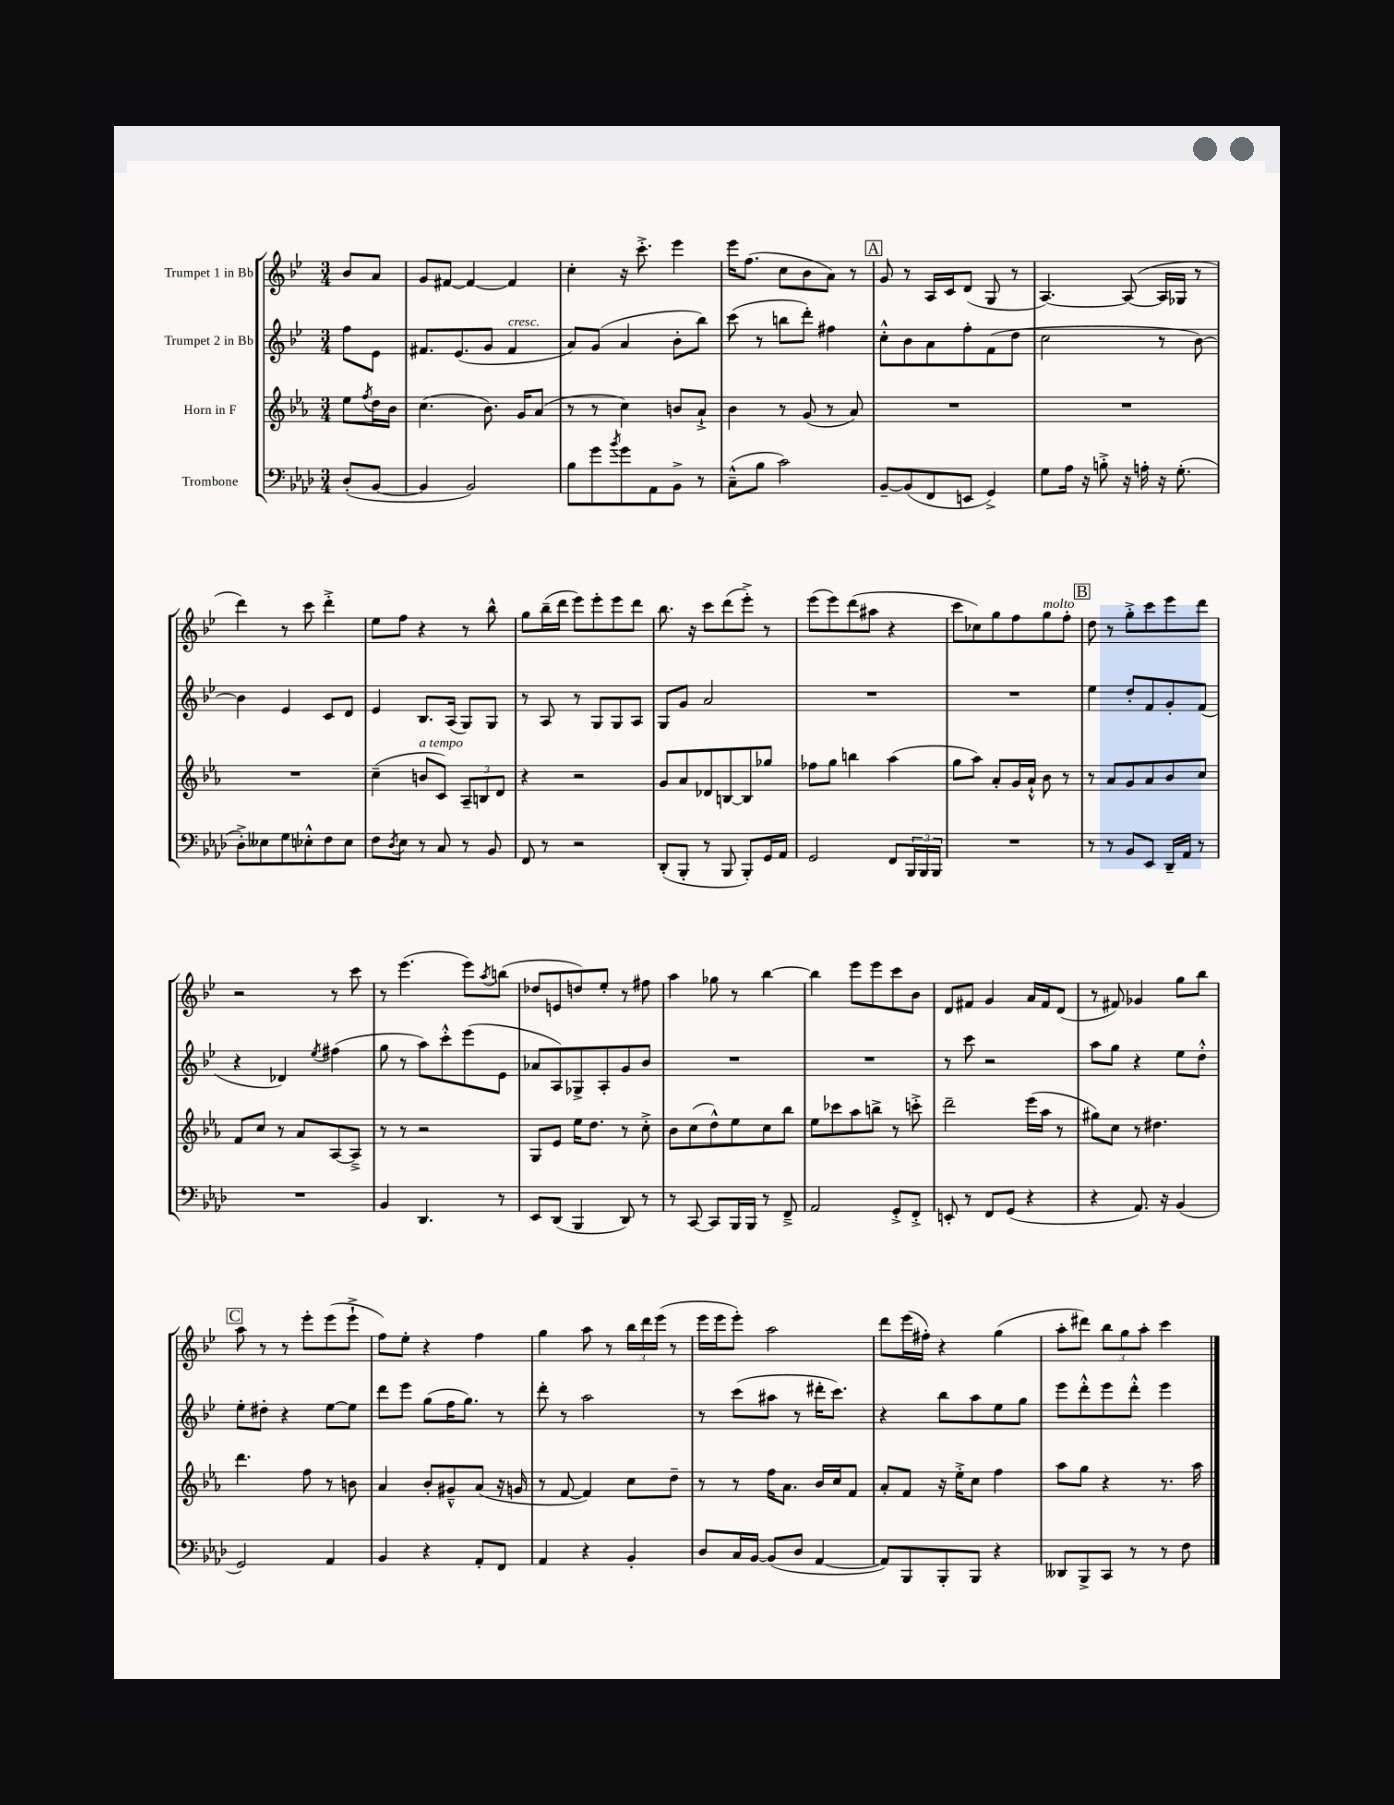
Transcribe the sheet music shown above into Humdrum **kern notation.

**kern	**kern	**kern	**kern
*staff4	*staff3	*staff2	*staff1
*clefF4	*clefG2	*clefG2	*clefG2
*k[b-e-a-d-]	*k[b-e-a-]	*k[b-e-]	*k[b-e-]
*M3/4	*M3/4	*M3/4	*M3/4
(8D-'	8ee-	8ff	8b-
.	8qff	.	.
[8BB-	16dd	8e-	8a
.	16b-	.	.
=	=	=	=
4BB-]	(4.cc	8.f#	8g
.	.	.	[8f#
.	.	(8.e-	.
2BB-)	.	.	4f#_
.	8.b-)	8g	.
.	.	4f#	4f#]
.	16g	.	.
.	(8a-	.	.
=	=	=	=
8B-	8r	8a)	4cc'
8g	8r	(8g	.
8qb-	.	.	.
8g	4cc)	4a	16r
.	.	.	8.ccc'^
8AA-	.	.	.
8BB-^	8b	8b-'	4eee-
8r	8a-`^	8bb-)	.
=	=	=	=
(8C~^^	4b-	(8ccc	16eee-
.	.	.	(8.ff
8B-	.	8r	.
2c)	8r	8bb	8cc
.	(8g	8ddd')	8b-
.	8r	4ff#	8a)
.	8a-)	.	8r
=	=	=	=
[8BB-~	2.r	8cc'^^	8g
(8BB-]	.	8b-	8r
8FF	.	8a	16A
.	.	.	16c
8EE	.	8ff'	(8d
4GG^)	.	(8f	8G
.	.	8dd	8r
=	=	=	=
8G	2.r	2cc	[4.A)
16A-	.	.	.
16r	.	.	.
8B'^	.	.	.
16r	.	.	(8A_
16A'	.	.	.
16r	.	8r	16A]
(8.G'	.	.	16G-
.	.	[8b-)	8r
=	=	=	=
8D-'^)	2.r	4b-]	4ddd)
8E--	.	.	.
8G	.	4e-	8r
8E-'^^	.	.	8ccc
8F	.	8c	4ddd'^
8E-	.	8d	.
=	=	=	=
8F	(4cc~	4e-	8ee-
8qD-	.	.	.
8E-	.	.	8ff
8r	8b	8.B-	4r
8C	8c)	.	.
.	.	(16A	.
8r	12A-~	8G)	8r
.	12B	.	.
8BB-	.	8G	8bb-^^
.	12d	.	.
=	=	=	=
8FF	4r	8r	8gg
8r	.	8A	(16bb-~
.	.	.	16ddd
2r	2r	8r	8eee-)
.	.	8G	8eee-'
.	.	8G	8eee-
.	.	8A	8ddd
=	=	=	=
(8DD-'	8g	8G	8.bb-
8BBB-'	8a-	8g	.
.	.	.	16r
8r	8d-	2a	8ccc
8BBB-	[8B	.	(8ddd
8BBB-')	8B]	.	8eee-'^)
16GG	8gg-	.	8r
16AA-	.	.	.
=	=	=	=
2GG	8ff-	2.r	(8eee-
.	8gg	.	8eee-)
.	4bb	.	(8ddd
.	.	.	8aa#
8FF	(4aa-	.	4r
24BBB-	.	.	.
24BBB-	.	.	.
24BBB-	.	.	.
=	=	=	=
2.r	8gg	2.r	8ccc
.	8aa-)	.	8cc-)
.	8a-'	.	8gg
.	16g	.	8ff
.	16a-`^^	.	.
.	8b-	.	8gg
.	8r	.	8ff'
=	=	=	=
8r	8r	4ee-	8dd
8r	8a-	.	8r
8BB-	8g	8dd'	8gg'^
8EE-	8a-	8f	8ccc
16DD-~	8b-	8g'	8eee-
16AA-	.	.	.
8r	8cc	(8f	8ddd
=	=	=	=
2.r	8f	4r	2r
.	8cc	.	.
.	8r	4d-)	.
.	8a-	.	.
.	.	8qee-	.
.	[8A-	(4ff#	8r
.	8A-~^]	.	8ccc
=	=	=	=
4BB-	8r	8gg	8r
.	8r	8r	(4.eee-
4.DD-	2r	8aa)	.
.	.	8ccc'^^	.
.	.	(8eee-	8eee-)
.	.	.	8qaa
8r	.	8e-	(8bb
=	=	=	=
8EE-	8G	8a-	8dd-
(8DD-	8e-	8A)	8e
4BBB-	16ee-	8G-^	8dd)
.	8.dd	.	.
.	.	8A'	8ee-'
8DD-)	8r	8g	8r
8r	8cc'^	8b-	8ff#
=	=	=	=
8r	8b-	2.r	4aa
[8CC	(8cc	.	.
8CC]	8dd^^)	.	8gg-
16BBB-	8ee-	.	8r
16BBB-	.	.	.
8r	8cc	.	[4bb-
8FF~^	8bb-	.	.
=	=	=	=
2AA-	8ee-	2.r	4bb-]
.	8ccc-	.	.
.	8aa-	.	8eee-
.	8bb^	.	8eee-
8GG'^	8r	.	8ccc
8FF'^	8ccc'^	.	8b-
=	=	=	=
8EE'	2ddd~	8r	8d
8r	.	8ccc	8f#
8FF	.	2r	4g
(8GG	.	.	.
4r	(16eee-	.	16a
.	16aa-	.	16f#
.	8r	.	(8d
=	=	=	=
4r	8gg#)	8aa	8r
.	8cc	8gg	8f#)
8.AA-)	8r	4r	4g-
.	4.dd#	.	.
16r	.	.	.
(4BB-	.	8ee-	8gg
.	.	8dd'^^	8bb-
=	=	=	=
2GG)	4.ddd	8ee-'	8aa
.	.	8dd#'	8r
.	.	4r	8r
.	8ff	.	8eee-'
4AA-	8r	[8ee-	(8eee-
.	8b	8ee-]	8eee-`^
=	=	=	=
4BB-	4a-	8ddd	8ff)
.	.	8eee-	8ee-'
4r	8b-'	(8gg	4r
.	8g#~^^	16ff	.
.	.	8.gg)	.
8AA-'	(8a-	.	4ff
8FF	16r	8r	.
.	16g	.	.
=	=	=	=
4AA-	8r	8ddd'	4gg
.	[8f	8r	.
4r	4f])	2aa	8aa
.	.	.	8r
4BB-'	8cc	.	24bb-
.	.	.	24ddd
.	.	.	(24eee-
.	8dd~	.	8r
=	=	=	=
8D-	8r	8r	16eee-
.	.	.	16eee-
16C	8r	(8ccc	8eee-')
[16BB-	.	.	.
(8BB-]	16ff	8aa#	2aa
.	8.a-	.	.
8D-	.	8r	.
[4AA-	16b-	16ddd#'	.
.	16cc	8.ccc)	.
.	8f	.	.
=	=	=	=
8AA-])	8a-'	4r	8ddd
8BBB-	8f	.	(16eee-
.	.	.	16ff#')
8BBB-'	16r	8bb-	4r
.	16ee-'^	.	.
8BBB-	8cc	8aa	.
4r	4ff	8ee-	(4gg
.	.	8gg	.
=	=	=	=
8DD--	8aa-	8eee-	8aa'
8BBB-^	8gg	8ddd'^^	8ddd#)
8CC	4r	8eee-	12bb-
.	.	.	12gg
8r	.	8ddd'^^	.
.	.	.	12aa'
8r	8.r	4eee-	4ccc
8F	.	.	.
.	16aa-	.	.
==	==	==	==
*-	*-	*-	*-
